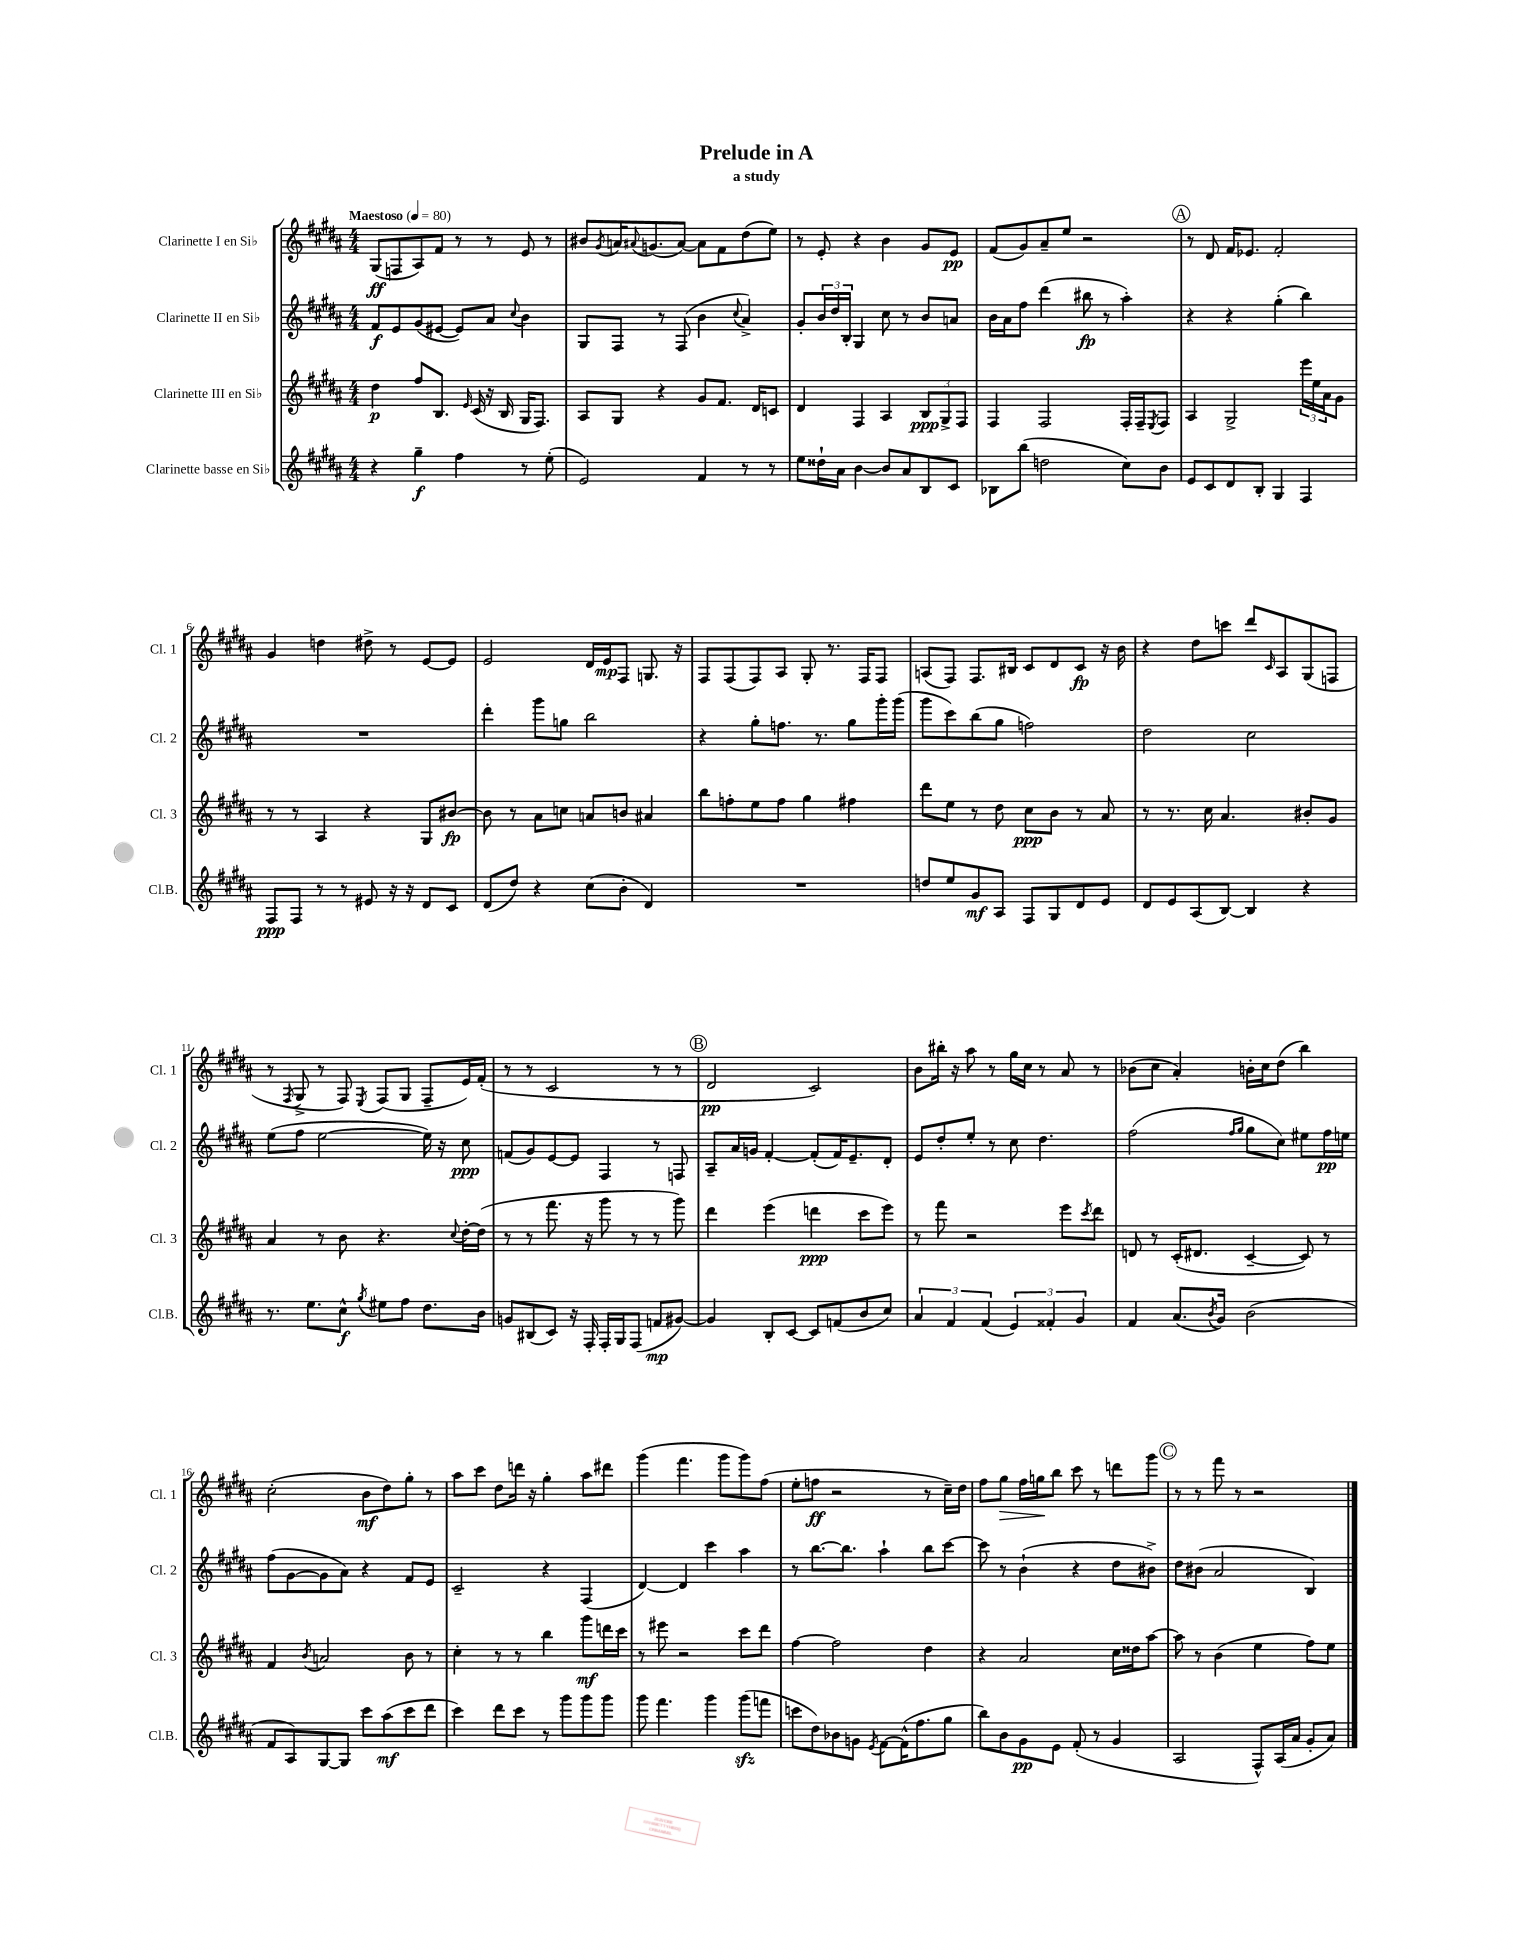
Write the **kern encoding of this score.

**kern	**kern	**kern	**kern
*staff4	*staff3	*staff2	*staff1
*clefG2	*clefG2	*clefG2	*clefG2
*k[f#c#g#d#a#]	*k[f#c#g#d#a#]	*k[f#c#g#d#a#]	*k[f#c#g#d#a#]
*M4/4	*M4/4	*M4/4	*M4/4
*MM80	*MM80	*MM80	*MM80
4r	4dd#	8f#	(8G#
.	.	8e	8F
4gg#~	8ff#	(8g#	8A#)
.	8.B	[8e#	8f#
4ff#	.	8e#])	8r
.	16qqe	.	.
.	(16c#	.	.
.	16r	8a#	8r
.	16B	.	.
.	.	8qqcc#	.
8r	16G#	4b	8e
.	8.F#)	.	.
(8ee'	.	.	8r
=	=	=	=
2e)	8A#	8G#	8b#
.	.	.	8qg#
.	8G#	8F#	16a
.	.	.	8qqa#
.	.	.	(8.g
.	4r	8r	.
.	.	(8F#	[8a#)
4f#	8g#	4b	8a#]
.	8.f#	.	8f#
.	.	8qqcc#	.
8r	.	4a#^)	(8dd#
.	16d#	.	.
8r	8c	.	8ee)
=	=	=	=
8ee	4d#	8g#'	8r
16dd##`	.	24b	8e'
.	.	24dd#	.
16a#	.	.	.
.	.	24B'	.
[4b	4F#	4G#	4r
8b]	4A#	8cc#	4b
8a#	.	8r	.
8B	12B	8b	8g#
.	12G#^	.	.
8c#	.	8a	8e
.	12F#	.	.
=	=	=	=
8B-	4F#	16b	(8f#
.	.	16a#	.
(8bb	.	8ff#	8g#)
2dd	2F#	(4ddd#	8a#~
.	.	.	8ee
.	.	8bb#	2r
.	.	8r	.
8cc#)	16F#'	4aa#')	.
.	16F#~	.	.
.	8qE	.	.
8b	8F#	.	.
=	=	=	=
8e	4A#	4r	8r
8c#	.	.	8d#
8d#	2G#^	4r	16f#
.	.	.	8.e-
8B'	.	.	.
4G#	.	(4gg#'	2f#'
4F#	24eee	4bb)	.
.	24ee	.	.
.	24a#	.	.
.	8g#	.	.
=	=	=	=
8F#	8r	1r	4g#
8F#	8r	.	.
8r	4A#	.	4dd
8r	.	.	.
8e#	4r	.	8dd#^
16r	.	.	8r
16r	.	.	.
8d#	8G#	.	[8e
8c#	[8b#	.	8e]
=	=	=	=
(8d#	8b#]	4ddd#'	2e
8dd#)	8r	.	.
4r	8a#	8ggg#	.
.	8cc	8gg	.
(8cc#	8a	2bb	16d#
.	.	.	16e
8b'	8b	.	8F#
4d#)	4a#	.	8.G
.	.	.	16r
=	=	=	=
1r	8bb	4r	8F#
.	8ff'	.	(8F#
.	8ee	8gg#'	8F#)
.	8ff	8.ff	8A#
.	4gg#	.	8G#'
.	.	8.r	.
.	.	.	8.r
.	4ff#	8gg#	.
.	.	.	16F#
.	.	16ggg#'	8F#
.	.	(16ggg#	.
=	=	=	=
8dd	8ddd#	8ggg#	(8A
8ee	8ee	8ccc#)	8F#)
8g#	8r	(8bb	8.F#
8A#	8dd#	8gg#	.
.	.	.	16B#
8F#	8cc#	2ff)	8c#
8G#	8b	.	8d#
8d#	8r	.	8c#
8e	8a#	.	16r
.	.	.	16b
=	=	=	=
8d#	8r	2dd#	4r
8e	8.r	.	.
(8A#	.	.	8dd#
.	16cc#	.	.
[8B)	4.a#	.	8ccc
4B]	.	2cc#	8ddd#
.	.	.	16qqc#
.	.	.	8A#
4r	8b#'	.	(8G#
.	8g#	.	8F
=	=	=	=
8.r	4a#	(8ee	8r
.	.	.	8qF#
.	.	8ff#	8G#^
8.ee	.	.	.
.	8r	[2ee	8r
8cc#^^	8b	.	8F#)
8qgg#	.	.	8qE
8ee#	4.r	.	(8F#
8ff#	.	.	8G#
8.dd#	.	16ee])	8F#~
.	.	16r	.
.	8qqcc#	.	.
.	[16dd#'	8cc#	16e)
16b	(16dd#]	.	(16f#'
=	=	=	=
8g	8r	(8f	8r
(8B#	8r	8g#)	8r
8c#)	8.fff#	[8e	2c#
16r	.	8e]	.
16F#'	16r	.	.
16F#'	8ggg#	4F#	.
16G#	.	.	.
(8F#	8r	.	.
8f	8r	8r	8r
[8g#)	8ggg#)	8F	8r
=	=	=	=
4g#]	4ddd#	8A#~	2d#
.	.	16a#	.
.	.	16g	.
8B'	(4eee	[4f#'	.
[8c#	.	.	.
8c#]	4ddd	(8f#']	2c#)
(8f	.	16f#)	.
.	.	8.e~	.
8b	8ccc#	.	.
8cc#)	8eee)	8d#'	.
=	=	=	=
6a#	8r	8e	8b
.	8fff#	8dd#'	16bb#'
6f#	.	.	.
.	.	.	16r
.	2r	8ee'	8aa#
(6f#	.	.	.
.	.	8r	8r
6e)	.	8cc#	16gg#
.	.	.	16cc#
.	.	4.dd#	8r
6f##'	.	.	.
.	8eee	.	8a#
6g#	.	.	.
.	8qccc#	.	.
.	8ddd#	.	8r
=	=	=	=
4f#	8d	(2ff#	(8b-
.	8r	.	8cc#
(8.a#	(16c#'	.	4a#')
.	8.d#	.	.
8qb	.	.	.
16g#)	.	.	.
.	.	16qqff#	.
.	.	16qqgg#	.
(2b	[4c#~	8gg#	16b'
.	.	.	16cc#
.	.	8cc#)	(8dd#
.	8c#])	8ee#	4bb)
.	8r	16ff#	.
.	.	16ee	.
=	=	=	=
8f#	4f#	(8ff#	(2cc#'
8A#)	.	[8g#	.
.	8qb	.	.
[8G#	2a	8g#]	.
8G#]	.	8a#)	.
8ccc#	.	4r	8b
(8aa#	.	.	8dd#)
8ccc#	8b	8f#	8gg#'
8ddd#	8r	8e	8r
=	=	=	=
4ccc#)	4cc#'	2c#~	8aa#
.	.	.	8ccc#
8ddd#	8r	.	8dd#
8ccc#	8r	.	16ddd
.	.	.	16r
8r	4bb	4r	4gg#'
8ggg#	.	.	.
8ggg#	8ggg#	(4F#	8aa#
8ggg#	16ddd	.	8ddd#
.	16ccc#	.	.
=	=	=	=
8ggg#	8r	[4d#)	(4ggg#
4.fff#	8eee#	.	.
.	2r	4d#]	4.fff#
4ggg#	.	4ccc#	.
.	.	.	8ggg#
(8ggg#	8ccc#	4aa#	8ggg#)
8fff	8ddd#	.	(8ff#
=	=	=	=
8ccc	[4ff#	8r	8ee'
8dd#)	.	[8.bb	8ff
8b-	2ff#]	.	2r
.	.	8.bb]	.
8g	.	.	.
8qe	.	.	.
[8f#	.	4aa#`	.
(16f#^^]	.	.	.
8.ff#	.	.	.
.	4dd#	8bb	8r
8gg#	.	[8ccc#	16cc#~)
.	.	.	16dd#
=	=	=	=
8bb)	4r	8ccc#]	8ff#
8b	.	8r	8gg#
8g#	2a#	(4b`	16ff#
.	.	.	16gg
8e	.	.	8bb
(8f#'	.	4r	8ccc#
8r	.	.	8r
4g#	16cc#	8dd#	8ddd
.	16dd##	.	.
.	[8aa#	8b#^)	8ggg#
=	=	=	=
2A#	8aa#]	8dd#	8r
.	8r	(8b#	8r
.	(4b	2a#	8fff#
.	.	.	8r
8F#^^)	4ee	.	2r
(16A#	.	.	.
16a#	.	.	.
8g#'	8ff#)	4B)	.
8a#)	8ee	.	.
==	==	==	==
*-	*-	*-	*-
